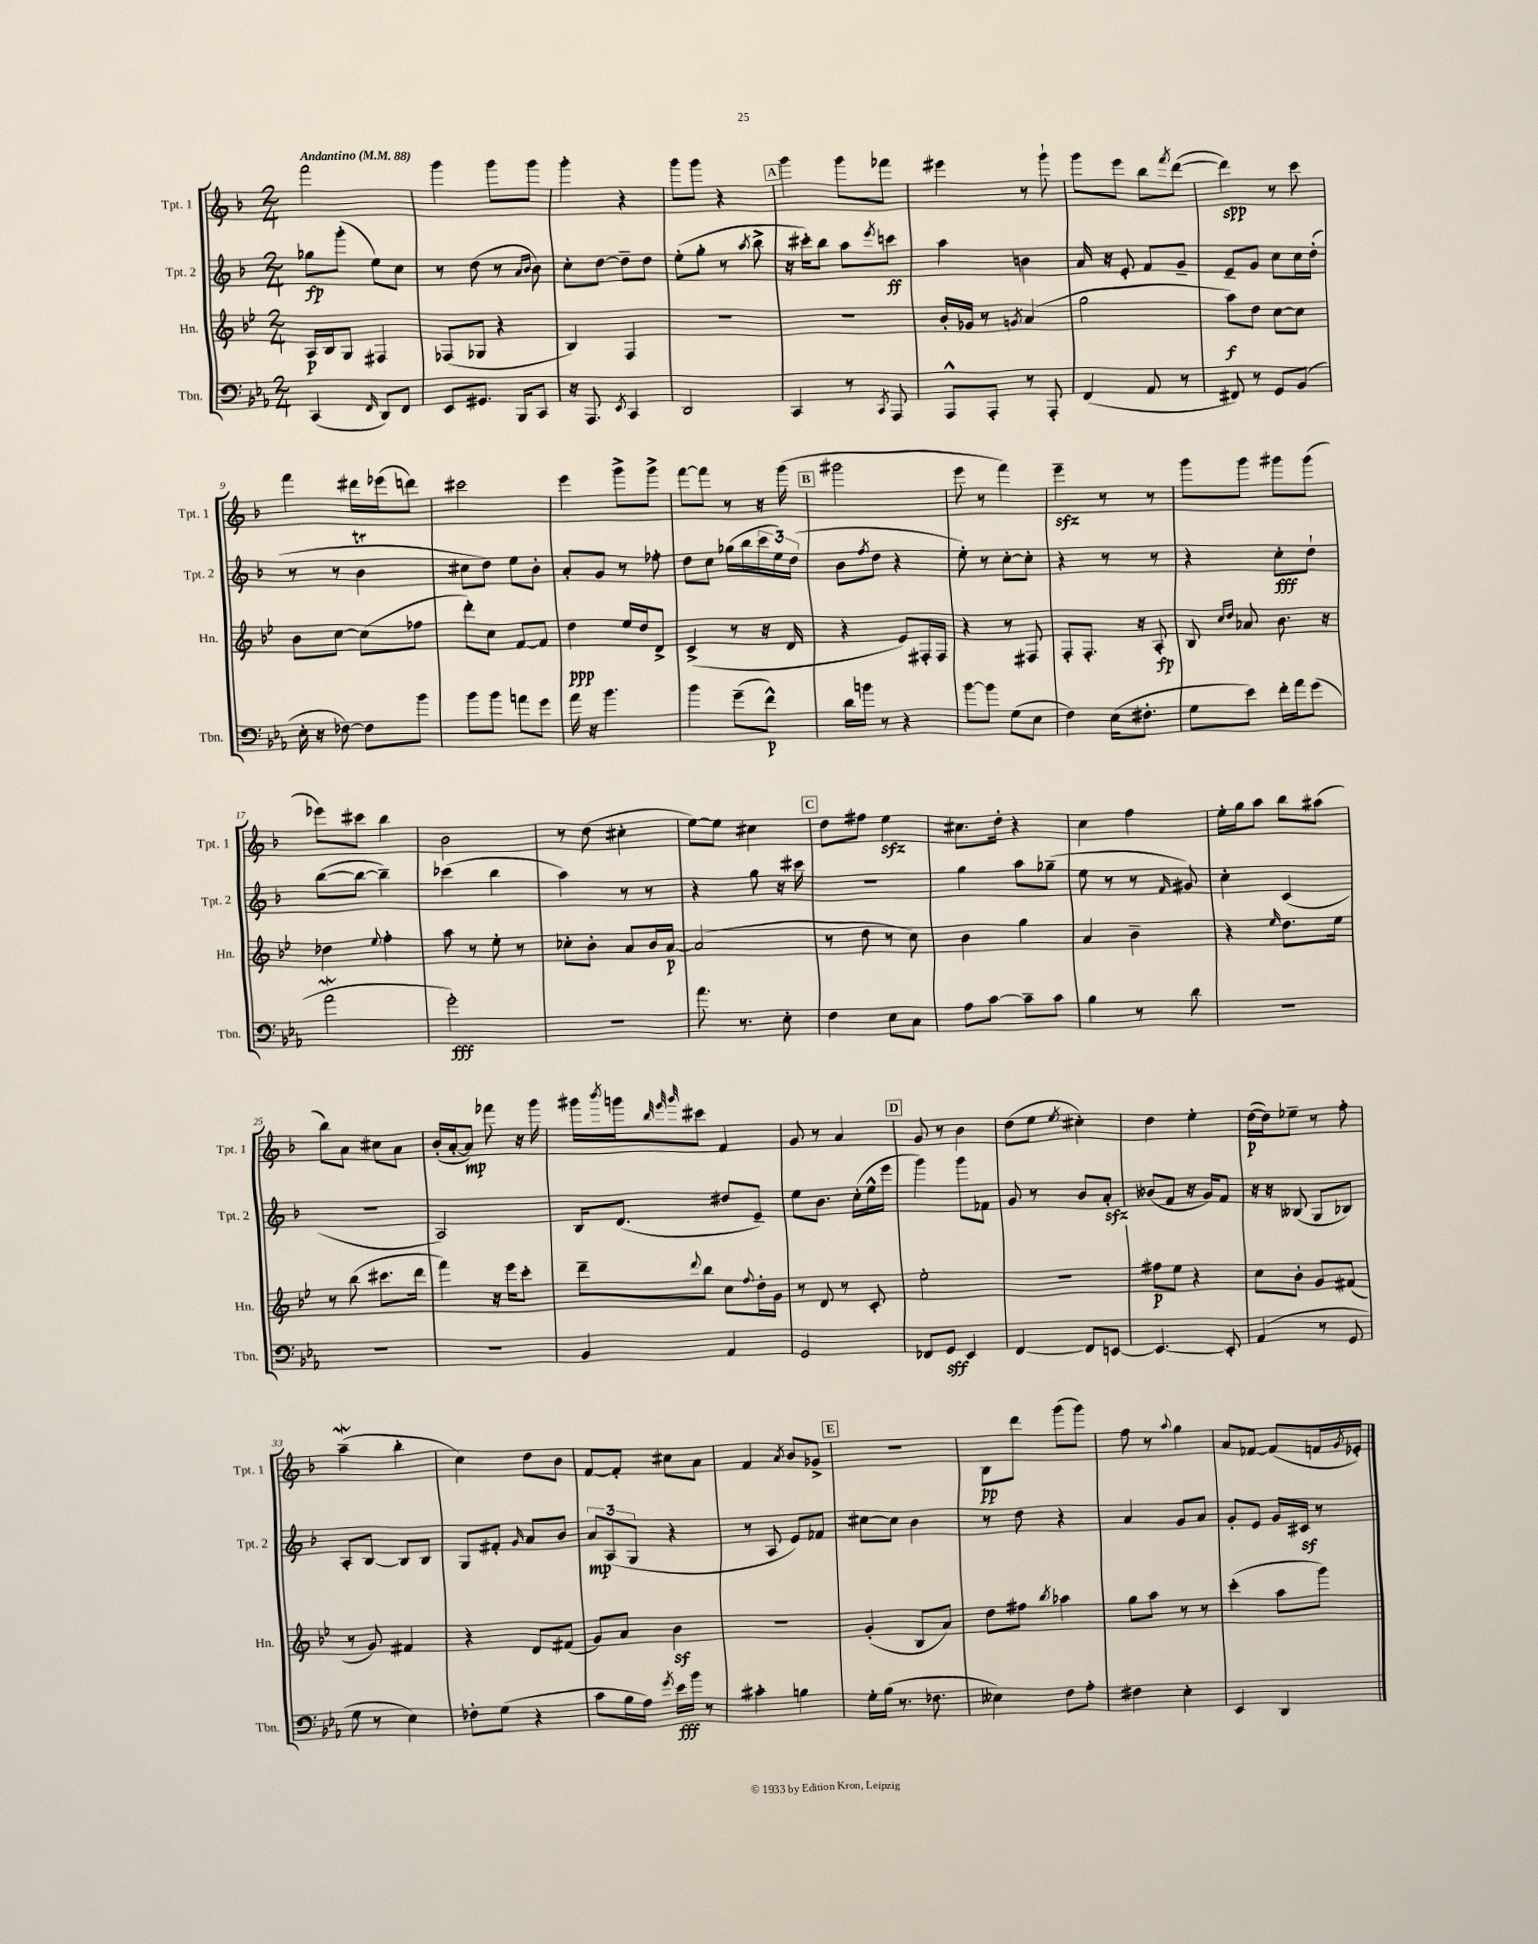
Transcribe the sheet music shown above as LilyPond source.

<<
\new StaffGroup <<
\new Staff = "s0" \with { instrumentName = "Tpt. 1" shortInstrumentName = "Tpt. 1" } {
    \clef treble \key f \major \numericTimeSignature \time 2/4 \tempo "Andantino" 4 = 88
    f'''2 |
    g'''4 g'''8 g'''8 |
    g'''4-. r4 |
    g'''8 g'''8 r4 |
    \mark \markup { \box "A" } g'''4 g'''8 fes'''8 |
    eis'''4 r8 g'''8-! |
    g'''8 e'''8 bes''8 \acciaccatura { f'''8 } d'''8~( |
    d'''4\spp) r8 c'''8 |
    f'''4 dis'''16 ees'''16( d'''8) |
    cis'''2 |
    e'''4 g'''8-> g'''8-> |
    f'''8~ f'''8 r8 r16 g'''16( |
    \mark \markup { \box "B" } gis'''2 |
    e'''8 r8 f'''4) |
    e'''4--\sfz r8 r8 |
    g'''8 g'''8 gis'''8 gis'''8( |
    ees'''8) cis'''8 bes''4 |
    bes'2 |
    r8 d''8( cis''4-. |
    e''8~) e''8 cis''4 |
    \mark \markup { \box "C" } d''8 fis''8 e''4\sfz |
    cis''8. d''16-. r4 |
    c''4 f''4 |
    e''16-. g''16 a''8 bes''8 ais''8( |
    bes''8) a'8 cis''8 a'8 |
    bes'16-.( a'16~-. a'8\mp) fes'''8 r16 g'''16 |
    gis'''16 \acciaccatura { bes'''8 } g'''16 \grace { bes''32 e'''32 g'''32 } cis'''8 f'4 |
    g'8 r8 a'4 |
    \mark \markup { \box "D" } g'8 r8 bes'4 |
    d''8( e''8 \acciaccatura { e''8 } cis''4-.) |
    d''4 e''4-. |
    d''16~\p( d''16) ees''8-- r8 f''8-. |
    a''4--\mordent( bes''4-. |
    c''4) d''8 bes'8 |
    f'8~ f'8-. cis''8 a'8 |
    f'4 \acciaccatura { a'8 } bes'8 ges'8-> |
    \mark \markup { \box "E" } R2 |
    bes8\pp d'''8 g'''8( g'''8) |
    f''8 r8 \appoggiatura { a''8 } g''4 |
    a'8 fes'8~ fes'8( f'16 \acciaccatura { g'8 } ees'16-.) \bar "|." |
}
\new Staff = "s1" \with { instrumentName = "Tpt. 2" shortInstrumentName = "Tpt. 2" } {
    \clef treble \key f \major \numericTimeSignature \time 2/4
    ges''8\fp g'''8-.( e''8) c''8 |
    r8 d''8( r8 \grace { a'16 bes'16 } bes'8) |
    c''8-. d''8~ d''8-- d''8 |
    e''8-.( g''8-. r8 \acciaccatura { a''8 } bes''8-> |
    \mark \markup { \box "A" } r16 cis'''16-.) bes''8 a''8 \acciaccatura { e'''8 } c'''8\ff |
    a''4 b'4 |
    a'16 r16 e'8-. f'8 g'8-- |
    e'8-- g'8 c''8 c''16 d''16-.( |
    r8 r8 bes'4\trill |
    cis''8 d''8) e''8 bes'8-. |
    a'8-. g'8 r8 fes''8-. |
    d''8 c''8 ges''16( bes''16 \tuplet 3/2 { c'''16 e''16) d''16( } |
    \mark \markup { \box "B" } bes'8 \acciaccatura { f''8 } d''8 r4 |
    e''8-.) r8 c''8~-. c''8-. |
    r4 r8 r8 |
    r4 c''8-.\fff d''8-! |
    bes''8~( bes''8~ bes''4--) |
    ces'''4( bes''4 |
    a''4) r8 r8 |
    r4 g''8 r16 cis'''16 |
    \mark \markup { \box "C" } R2 |
    g''4 a''8 ges''8--( |
    e''8 r8 r8 \grace { f'16 } gis'8) |
    c''4-. c'4( |
    R2 |
    a2) |
    bes16 d'8.( dis''8 e'8--) |
    e''8 bes'8. c''16-.( e''16-^ e'''16 |
    \mark \markup { \box "D" } g'''4) g'''8 fes'8 |
    g'8 r8 bes'8 a'8-.\sfz |
    beses'8( f'8 r16 g'16) f'8 |
    r16 r16 beses8( g8 bes8) |
    a8-. bes8~ bes8 bes8 |
    g8 fis'8-. \grace { g'16 } a'8 bes'8 |
    \tuplet 3/2 { a'8\mp a8( g8 } r4 |
    r8 a8 e'8) fes'8 |
    \mark \markup { \box "E" } cis''8~ cis''8 bes'4 |
    r8 d''8 r4 |
    a'4 g'8 a'8 |
    g'8-. e'8 g'16 cis'16\sf r8 \bar "|." |
}
\new Staff = "s2" \with { instrumentName = "Hn." shortInstrumentName = "Hn." } {
    \clef treble \key bes \major \numericTimeSignature \time 2/4
    a16\p bes16 g8 fis4 |
    fes8( ges8 r4 |
    bes4) f4 |
    R2 |
    \mark \markup { \box "A" } R2 |
    bes'16-. ges'16 r8 \acciaccatura { g'8 } a'4( |
    g''2 |
    a''8\f) d''8 c''8~ c''8 |
    bes'8 c''8~ c''8( fes''8 |
    d'''8-.) c''8 f'8~ f'8 |
    d''4\ppp ees''16 d''16 d'8-> |
    c'4->( r8 r16 d'16 |
    \mark \markup { \box "B" } r4 ees'8) fis16-. fis16 |
    r4 r8 fis8 |
    f8-. f8.-. r16 a8-.\fp |
    bes8 \grace { c''16 d''16 } aes'8 bes'8. r16 |
    des''4 \appoggiatura { ees''8 } f''4-. |
    a''8 r8 ees''8-. r8 |
    ces''8-. bes'8-. a'8 bes'16 a'16~\p |
    a'2( |
    \mark \markup { \box "C" } r8 d''8 r8 c''8) |
    bes'4 g''4 |
    a'4 bes'4-- |
    r4 \grace { ees''16 } d''8. ees''16 |
    r8 bes''8( cis'''8. d'''16 |
    f'''4) r16 ees'''16 c'''8-. |
    d'''8-- \appoggiatura { d'''8 } bes''8 c''8 \appoggiatura { f''8 } d''16-. g'16 |
    r8 d'8 r8 c'8-. |
    \mark \markup { \box "D" } ees''2-. |
    r2 |
    fis''8\p ees''8 r4 |
    c''8 bes'8-. g'8 fis'8( |
    r8 g'8) fis'4 |
    r4 d'8 fis'8( |
    g'8) a'8 bes'4\sf |
    R2 |
    \mark \markup { \box "E" } g'4-.( bes8 a'8) |
    d''8 fis''8 \acciaccatura { bes''8 } aes''4 |
    g''8 a''8 r8 r8 |
    c'''4-.( a''8 g'''8) \bar "|." |
}
\new Staff = "s3" \with { instrumentName = "Tbn." shortInstrumentName = "Tbn." } {
    \clef bass \key ees \major \numericTimeSignature \time 2/4
    c,4( \grace { f,16 } d,8) f,8 |
    ees,8 gis,8. bes,,16 c,8 |
    r16 aes,,8. \acciaccatura { ees,8 } c,4 |
    d,2 |
    \mark \markup { \box "A" } c,4 r8 \acciaccatura { c,8 } aes,,8 |
    aes,,8-^ aes,,8-. r8 aes,,8-. |
    f,4( aes,8 r8 |
    fis,8) r8 g,8 bes,8( |
    ees16-. r16 fes8~) fes8 bes'8 |
    bes'8 bes'8 a'8 g'8 |
    aes'16 r16 bes'4. |
    bes'4 g'8--( f'8-^\p) |
    \mark \markup { \box "B" } d'16 b'16 r8 r4 |
    bes'8~ bes'8 g8( ees8 |
    f4) ees16( fis8.-. |
    g8 ees'8) f'16-. aes'16 g'8( |
    aes'2\mordent |
    g'2-.\fff) |
    r2 |
    aes'8. r8. ees8-. |
    \mark \markup { \box "C" } f4 ees8 c8 |
    aes8 c'8~ c'8-- c'8 |
    bes4 r8 d'8 |
    R2 |
    R2 |
    R2 |
    bes,4 aes,4 |
    g,2 |
    \mark \markup { \box "D" } fes,8 g,8\sff ees,4 |
    f,4~ f,8 e,8~ |
    e,4.~ e,8-. |
    aes,4( r8 g,8 |
    g8 r8 ees4) |
    fes8-. g8( r4 |
    c'8 bes16 aes16) \acciaccatura { g'8 } ees'16\fff bes'16 r8 |
    cis'4-. b4 |
    \mark \markup { \box "E" } g16-. bes16( r8. fes8. |
    eeses4) f8 aes8-. |
    fis4 ees4-. |
    ees,4 d,4 \bar "|." |
}
>>
>>
